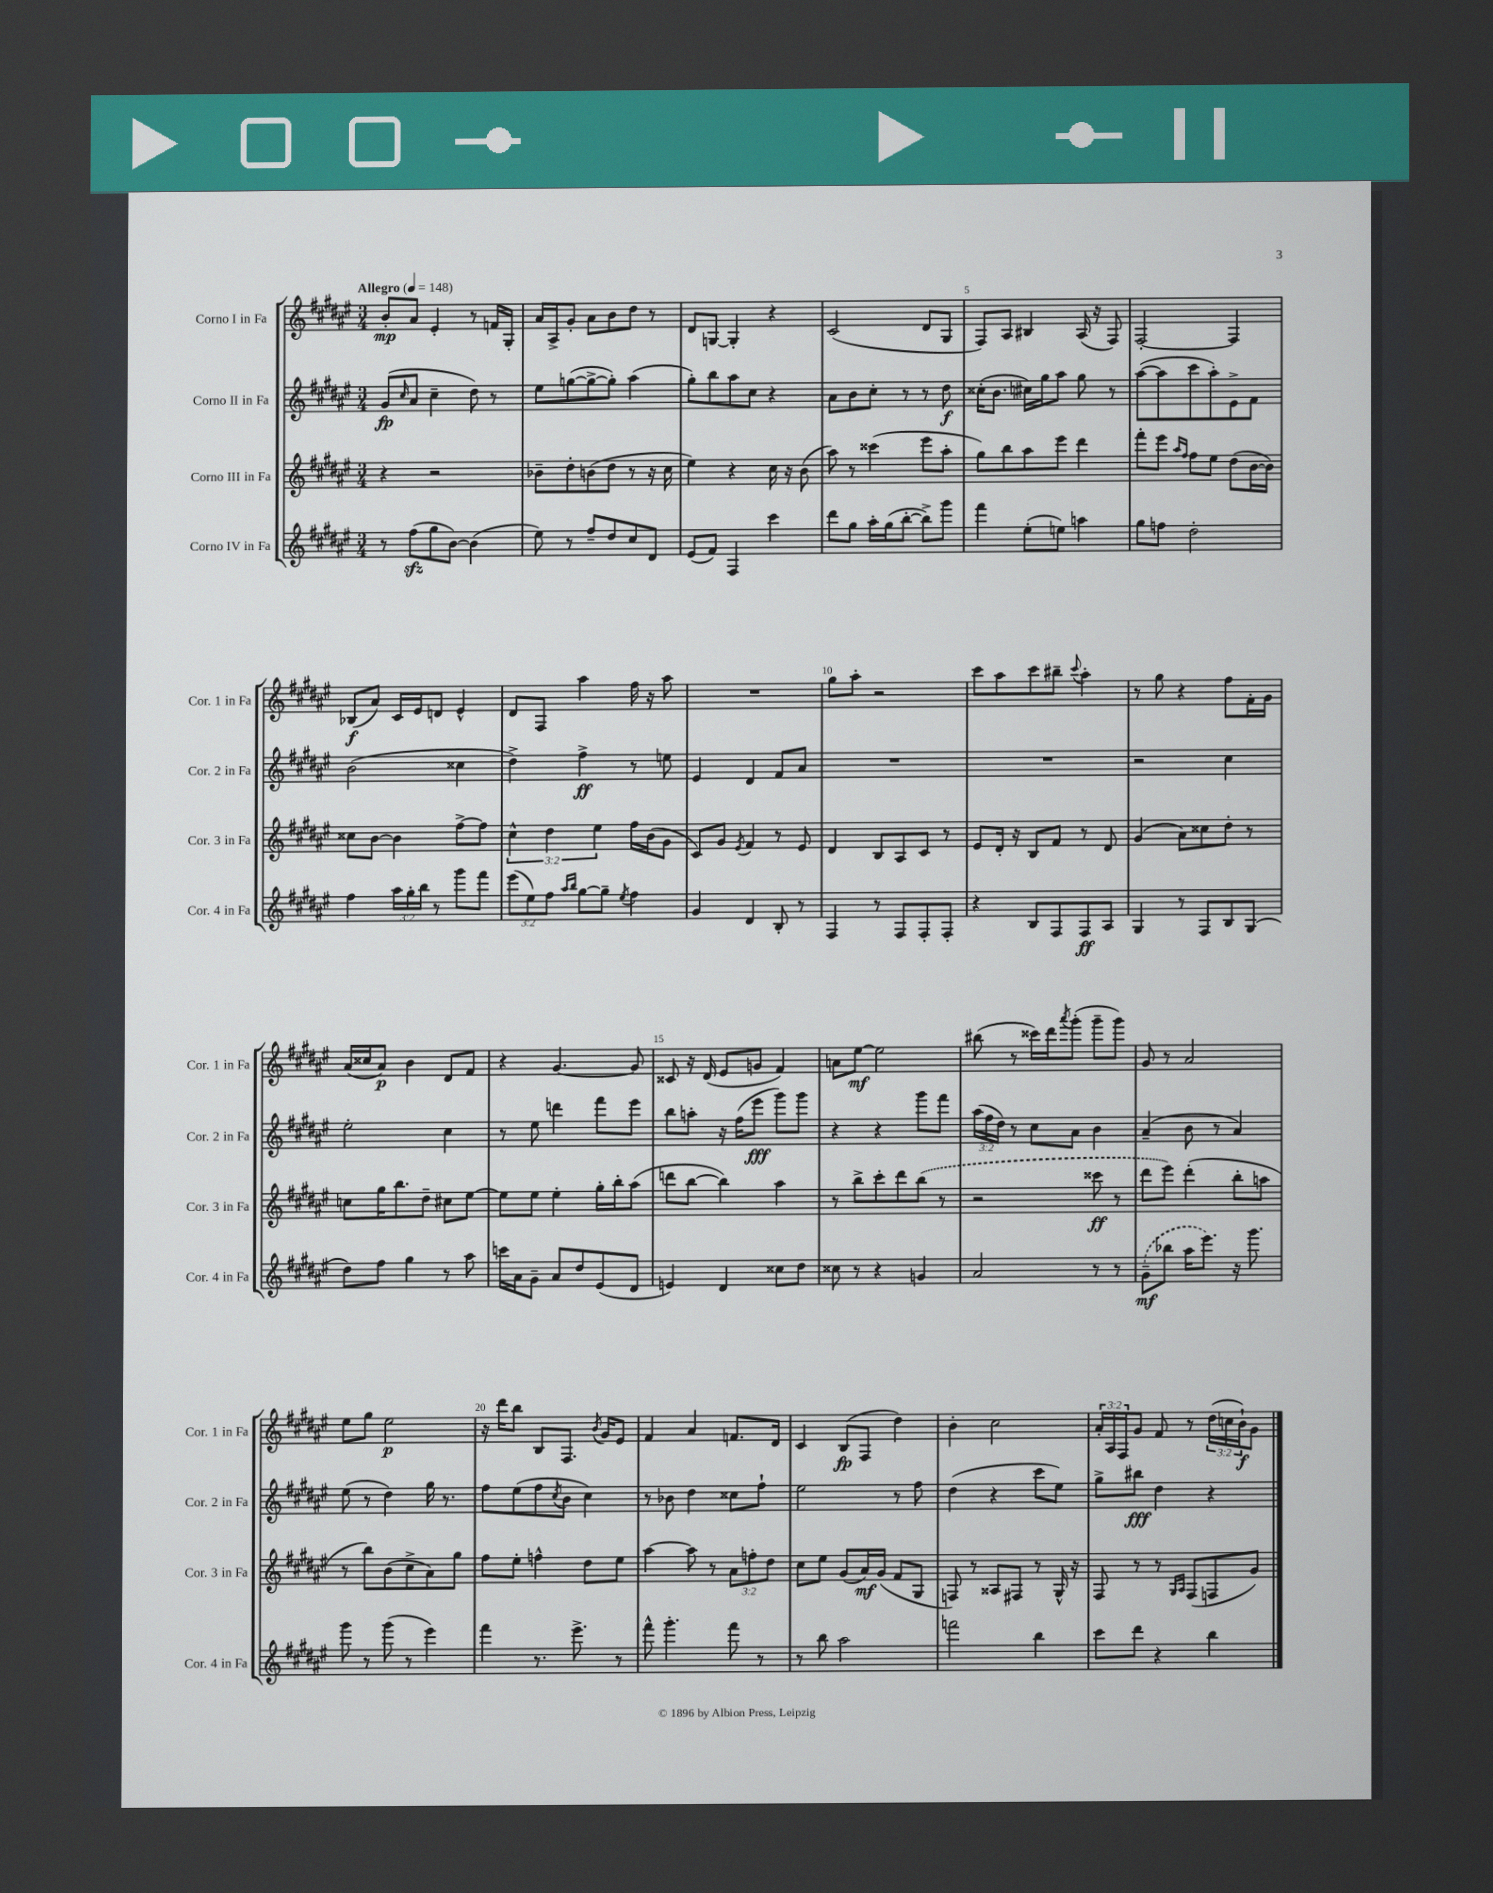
<<
\new StaffGroup <<
\new Staff = "s0" \with { instrumentName = "Corno I in Fa" shortInstrumentName = "Cor. 1 in Fa" } {
    \clef treble \key fis \major \numericTimeSignature \time 3/4 \override Staff.TupletNumber.text = #tuplet-number::calc-fraction-text \tempo "Allegro" 4 = 148
    b'8-.\mp ais'8 eis'4-. r8 f'16 gis16-. |
    ais'16 ais16-> gis'8-. ais'8 b'8 dis''8 r8 |
    dis'8 g8~ g4-. r4 |
    cis'2( dis'8 gis8 |
    fis8) ais8 bis4 ais16( r16 fis8) |
    fis2~-. fis4 |
    bes8\f( ais'8) cis'16 eis'16 d'8 eis'4-^ |
    dis'8 fis8 ais''4 fis''16 r16 ais''8 |
    R2. |
    gis''8 ais''8-. r2 |
    cis'''8 ais''8 cis'''8 bis''8-- \appoggiatura { cis'''8 } ais''4-. |
    r8 gis''8 r4 fis''8 fis'16-. gis'16 |
    ais'16( cisis''16 ais'8\p) b'4 dis'8 fis'8 |
    r4 gis'4.~ gis'8 |
    cisis'8 r16 dis'16( eis'8 g'8 fis'4) |
    a'8 eis''8~\mf eis''2 |
    bis''8( r8 cisis'''16) dis'''16 \acciaccatura { ais'''8 } gis'''8-.( gis'''8-- gis'''8) |
    gis'8 r8 ais'2 |
    eis''8 gis''8 eis''2\p |
    r16 dis'''16 b''8 b8 fis8. \acciaccatura { b'8 } gis'16 eis'8 |
    fis'4 ais'4 f'8. dis'16 |
    cis'4 b8\fp( fis8 dis''4) |
    b'4-. cis''2 |
    \tuplet 3/2 { ais'16-. ais16 fis16 } gis'8 fis'8 r8 \tuplet 3/2 { dis''16( c''16 b'16-!\f) } gis'8 \bar "|." |
}
\new Staff = "s1" \with { instrumentName = "Corno II in Fa" shortInstrumentName = "Cor. 2 in Fa" } {
    \clef treble \key fis \major \numericTimeSignature \time 3/4 \override Staff.TupletNumber.text = #tuplet-number::calc-fraction-text
    gis'8\fp( \grace { cis''16 } ais'8 cis''4-- dis''8) r8 |
    eis''8 g''8~( g''8~-> g''8-.) ais''4( |
    gis''8-.) b''8 ais''8 cis''8 r4 |
    ais'8 b'8 cis''8-. r8 r8 dis''8\f |
    cisis''16-.( b'8. cis''16) gis''16 ais''8 gis''8 r8 |
    ais''8~( ais''8 cis'''8 ais''8-.) eis'8-> fis'8 |
    b'2( cisis''4 |
    dis''4->) fis''4->\ff r8 e''8 |
    eis'4 dis'4 fis'8 ais'8 |
    R2. |
    R2. |
    r2 cis''4 |
    eis''2-. cis''4 |
    r8 eis''8 d'''4 fis'''8 eis'''8 |
    b''8 a''8-. r16 fis''16( eis'''8\fff gis'''8) gis'''8 |
    r4 r4 gis'''8 fis'''8 |
    \tuplet 3/2 { ais''16( fis''16 dis''16) } r8 cis''8 ais'8 b'4 |
    ais'4--( b'8 r8 ais'4) |
    eis''8( r8 dis''4) gis''16 r8. |
    fis''8 eis''8( fis''8 \acciaccatura { cis''8 } b'8 cis''4) |
    r8 bes'8 dis''4 cisis''8 fis''8-! |
    eis''2 r8 fis''8 |
    dis''4( r4 cis'''8 eis''8) |
    gis''8-> bis''8\fff dis''4 r4 \bar "|." |
}
\new Staff = "s2" \with { instrumentName = "Corno III in Fa" shortInstrumentName = "Cor. 3 in Fa" } {
    \clef treble \key fis \major \numericTimeSignature \time 3/4 \override Staff.TupletNumber.text = #tuplet-number::calc-fraction-text
    r4 r2 |
    bes'8-- dis''8-. b'8( dis''8 r8 r16 cis''16 |
    eis''4) r4 cis''16 r16 b'8( |
    ais''8) r8 cisis'''4( eis'''8 ais''8-. |
    gis''8) b''8 ais''8 eis'''8 dis'''4 |
    fis'''8-. eis'''8 \grace { ais''16 fis''16 } fis''8 eis''8 dis''8( b'16~ b'16) |
    cisis''8 b'8~ b'4 fis''8~-> fis''8 |
    \tuplet 3/2 { cis''4-^ dis''4 eis''4 } fis''16 b'16( gis'8 |
    cis'8) gis'8 \acciaccatura { eis'8 } fis'4 r8 eis'8 |
    dis'4 b8 ais8 cis'8 r8 |
    eis'8 dis'16-. r16 b8 fis'8 r8 dis'8 |
    gis'4( ais'8) cisis''8 dis''8-. r8 |
    c''8 gis''16 b''8. dis''8-- cis''8 eis''8~ |
    eis''8 eis''8 eis''4-. gis''16-. b''16-. ais''8( |
    d'''8 b''8~ b''4) ais''4 |
    r8 b''8-> cis'''8-. dis'''8 \once \slurDashed b''8( r8 |
    r2 cisis'''8\ff r8 |
    dis'''8 eis'''8) dis'''4-.( b''8-. a''8 |
    r8 b''8) b'8( cis''8-> ais'8) gis''8 |
    fis''8 eis''8-. f''4-^ dis''8 eis''8 |
    ais''4~ ais''8 r8 \tuplet 3/2 { ais'8 f''8-. dis''8 } |
    cis''8 eis''8 gis'8( ais'16\mf) gis'16( fis'8 gis8 |
    f8) r8 aisis8 fis8 r8 gis16-^ r16 |
    fis8 r8 r8 \grace { gis16 ais16 } fis8( f8 gis'8) \bar "|." |
}
\new Staff = "s3" \with { instrumentName = "Corno IV in Fa" shortInstrumentName = "Cor. 4 in Fa" } {
    \clef treble \key fis \major \numericTimeSignature \time 3/4 \override Staff.TupletNumber.text = #tuplet-number::calc-fraction-text
    r8 fis''8\sfz( gis''8 b'8~) b'4( |
    eis''8) r8 fis''8-- dis''8 cis''8 dis'8 |
    eis'8( fis'8) fis4 cis'''4 |
    dis'''8 gis''8 ais''16-. gis''16( b''8~-. b''8->) gis'''8 |
    fis'''4 eis''8-.( e''8) a''4 |
    gis''8 f''8 dis''2-. |
    fis''4 \tuplet 3/2 { ais''16 gis''16-. b''16 } r8 gis'''8 fis'''8 |
    \tuplet 3/2 { eis'''8( eis''8) fis''8 } \grace { ais''16 b''16 } gis''8~ gis''8-- \acciaccatura { eis''8 } fis''4 |
    gis'4 dis'4 b8-. r8 |
    fis4 r8 fis8 fis8-. fis8-. |
    r4 b8 fis8 fis8\ff ais8 |
    gis4 r8 fis8 b8 gis8( |
    dis''8) fis''8 gis''4 r8 ais''8 |
    c'''16 ais'16 gis'8-- ais'8 dis''8 eis'8( dis'8 |
    e'4) dis'4 cisis''8 dis''8 |
    cisis''8 r8 r4 g'4 |
    ais'2 r8 r8 |
    \once \slurDashed gis'8--\mf( bes''8 ais''16 eis'''8.) r16 gis'''8. |
    gis'''8 r8 gis'''8( r8 eis'''4) |
    fis'''4 r8. eis'''8.-> r8 |
    fis'''8-^ gis'''4.-. fis'''8 r8 |
    r8 b''8 ais''2 |
    f'''2 b''4 |
    cis'''8 dis'''8 r4 b''4 \bar "|." |
}
>>
>>
\layout { \context { \Score \override BarNumber.break-visibility = ##(#f #t #t) barNumberVisibility = #(every-nth-bar-number-visible 5) } }
